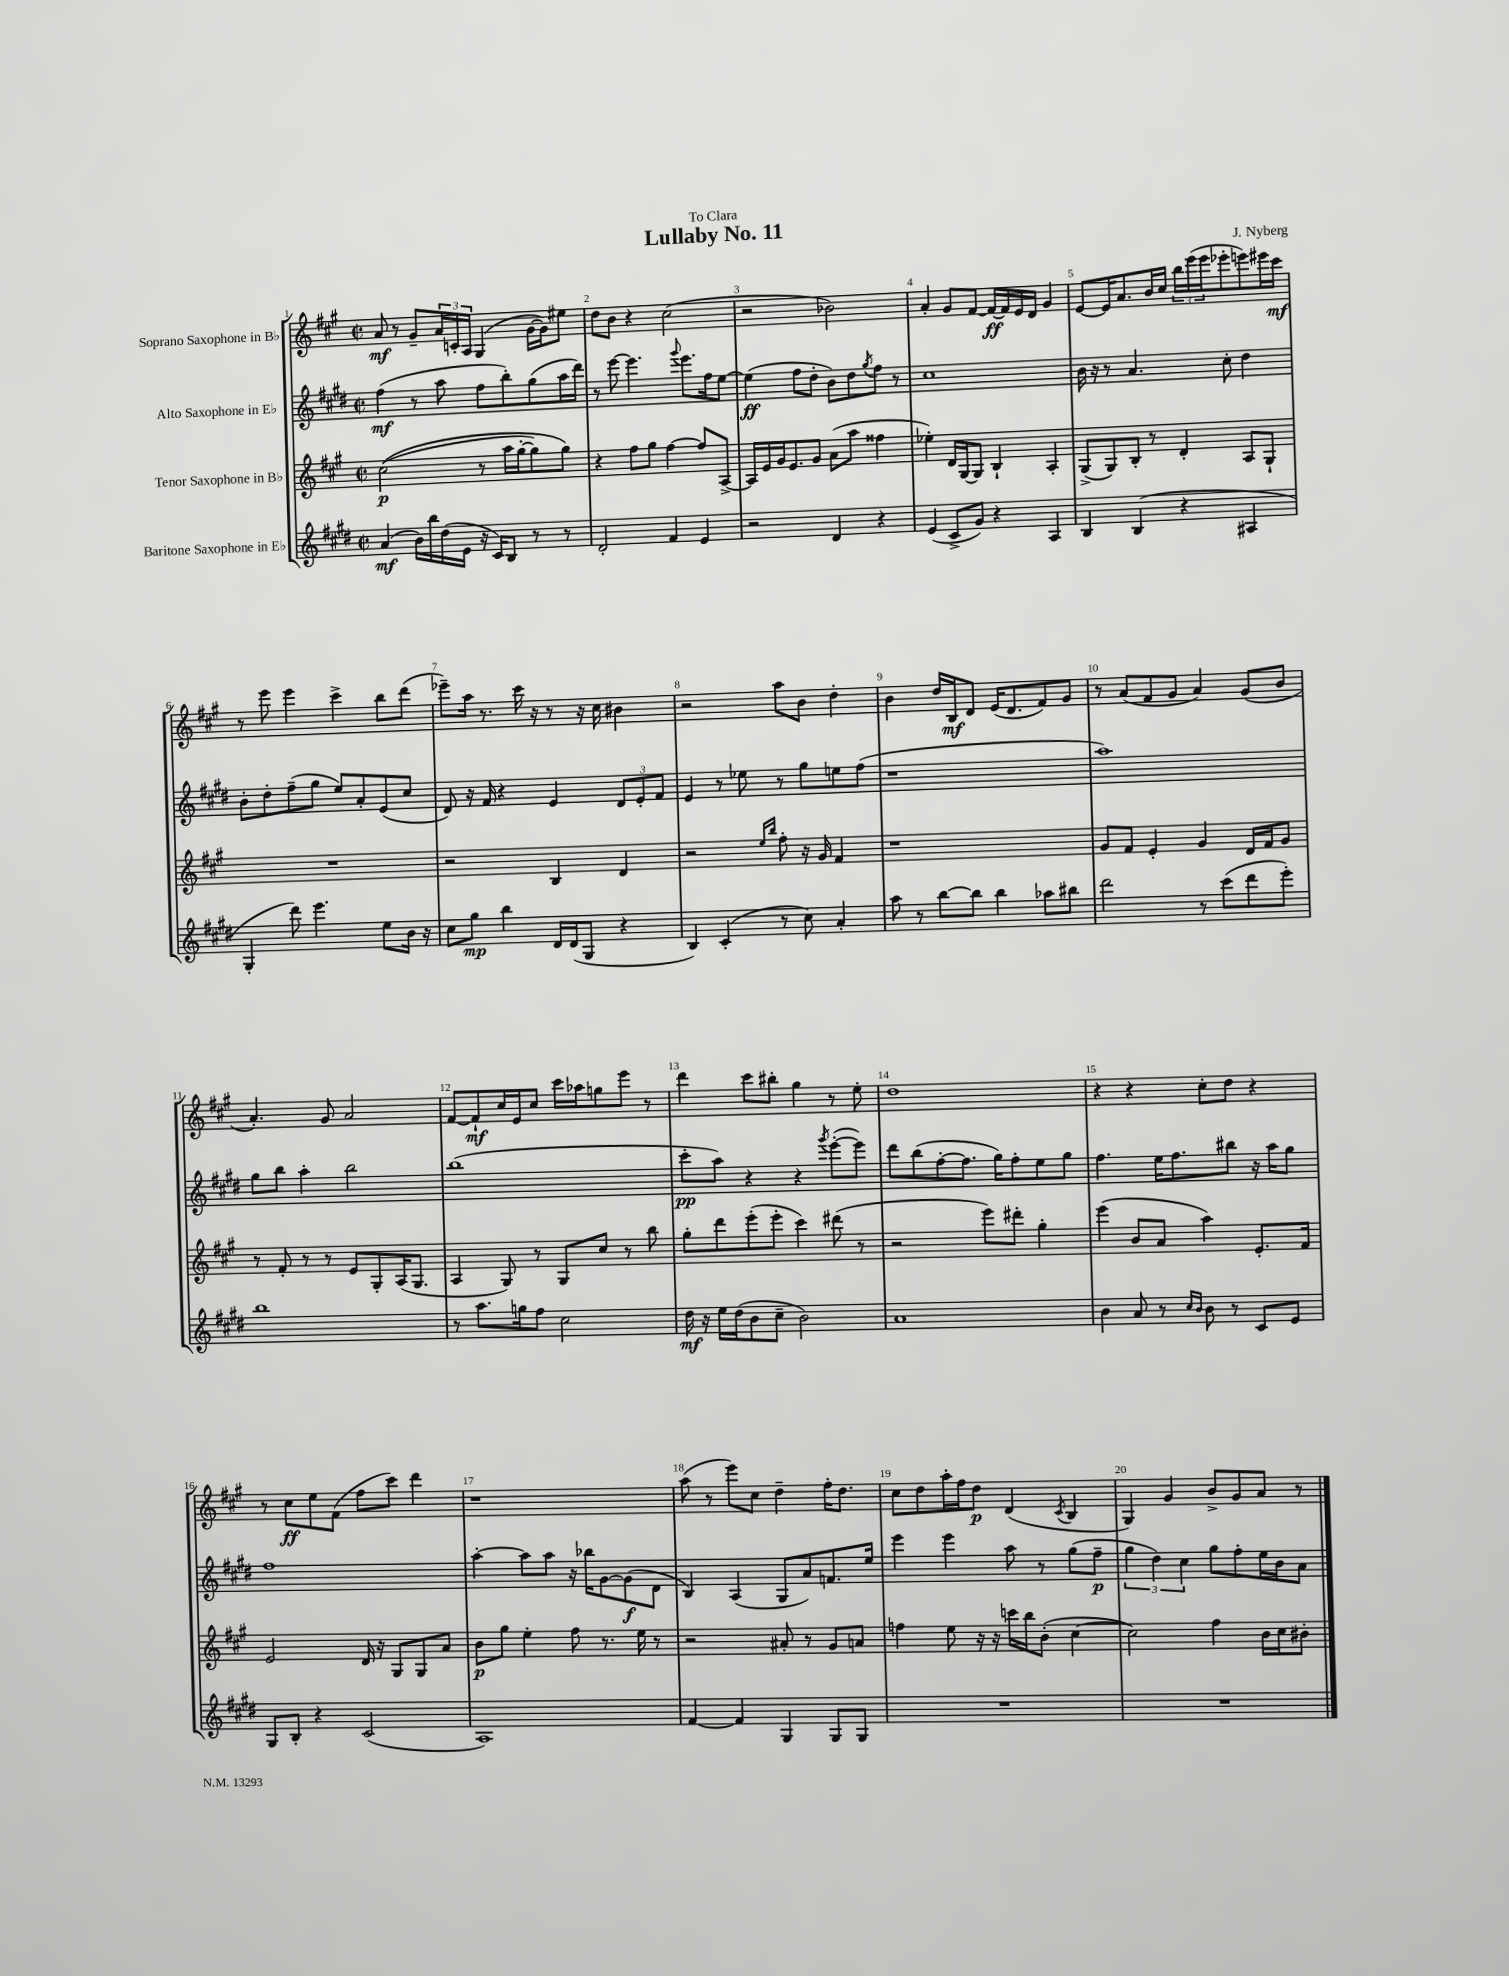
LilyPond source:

\header { title = "Lullaby No. 11" composer = "J. Nyberg" dedication = "To Clara" }
<<
\new StaffGroup <<
\new Staff = "s0" \with { instrumentName = "Soprano Saxophone in Bb" } {
    \clef treble \key a \major \defaultTimeSignature \time 2/2
    a'8\mf r8 gis'8-- \tuplet 3/2 { a'16 c'16-. a16 } gis4( gis'16~ gis'16) eis''8 |
    d''8 b'8 r4 cis''2( |
    r2 bes'2) |
    a'4-. gis'8 fis'8~ fis'16~\ff fis'16 e'16 d'16 gis'4 |
    e'8~ e'16 a'8. b'16 cis''16 \tuplet 3/2 { b''16 e'''16( e'''16 } ees'''8-. e'''8) eis'''16 cis'''16\mf |
    r8 e'''8 e'''4 cis'''4-> b''8 d'''8( |
    ees'''8--) a''16 r8. cis'''16 r16 r8 r16 cis''16 bis'4 |
    r2 a''8 b'8 d''4-. |
    b'4 d''16 b16\mf d'8 e'16( d'8. fis'8) gis'8 |
    r8 a'8( fis'8 gis'8 a'4) gis'8( b'8 |
    a'4.-.) gis'8 a'2 |
    fis'8~ fis'8-!\mf cis''16 e'16 cis''8 cis'''16 aes''16 g''8 e'''8 r8 |
    d'''4 cis'''8 bis''8-. gis''4 r8 e''8-. |
    d''1 |
    r4 r4 cis''8-. d''8 r4 |
    r8 cis''8\ff e''8 fis'8( fis''8 cis'''8) d'''4 |
    r1 |
    a''8( r8 e'''8) cis''8 d''4-- fis''16-. d''8. |
    cis''8 d''8 a''16-. fis''16 d''8\p d'4( \acciaccatura { cis'8 } b4 |
    gis4) gis'4 b'8-> gis'8 a'8 r8 \bar "|." |
}
\new Staff = "s1" \with { instrumentName = "Alto Saxophone in Eb" } {
    \clef treble \key e \major \defaultTimeSignature \time 2/2
    fis''4\mf( r8 a''8 fis''8 b''8-.) gis''8( a''16 dis'''16) |
    r8 e'''8~ e'''4. \appoggiatura { gis'''8 } e'''8. fis''16 e''8~ |
    e''4\ff( fis''8 dis''8-. b'8) dis''8 \acciaccatura { gis''8 } fis''8 r8 |
    cis''1 |
    b'16 r16 r8 a'4. cis''8-. dis''4 |
    b'8-. dis''8-. fis''8--( gis''8 e''8) a'8-. e'8( cis''8 |
    dis'8) r16 fis'16 r4 e'4 \tuplet 3/2 { dis'8 e'8-. fis'8 } |
    e'4 r8 ees''8 r8 gis''8 e''8 fis''8( |
    r1 |
    a''1) |
    gis''8 b''8 a''4-. b''2 |
    b''1( |
    cis'''8-.\pp a''8) r4 r4 \acciaccatura { gis'''8 } e'''8~-.( e'''8) |
    dis'''8 b''8( fis''8~-. fis''8. gis''16) fis''8-. e''8 gis''8 |
    fis''4. e''16 fis''8. bis''8 r16 a''16 gis''8 |
    fis''1 |
    a''4~-. a''8 a''8 r16 bes''16 gis'8~ gis'8\f( dis'8 |
    b4) a4( gis8 a'8) f'8. e''16 |
    e'''4 e'''4 a''8 r8 gis''8( fis''8--\p |
    \tuplet 3/2 { gis''4 dis''4) cis''4 } gis''8 fis''8-. e''16 b'16 a'8 \bar "|." |
}
\new Staff = "s2" \with { instrumentName = "Tenor Saxophone in Bb" } {
    \clef treble \key a \major \defaultTimeSignature \time 2/2
    cis''2\p(\( r8 a''16 gis''16~-. gis''8) gis''8\) |
    r4 fis''8 gis''8 fis''4~ fis''8 a8~-> |
    a16 e'16 gis'16 e'8. gis'8 a'8( a''8 fisis''4 |
    ees''4-.) d'16 gis16~ gis8 b4-! a4-. |
    gis8->( gis8) b8-. r8 d'4-. a8 gis8-! |
    R1 |
    r2 b4 d'4 |
    r2 \grace { e''16 b''16 } fis''8-. r16 gis'16 fis'4 |
    r1 |
    gis'8 fis'8 e'4-. gis'4 d'16 fis'16 gis'8 |
    r8 fis'8-. r8 r8 e'8 gis8-. a16( gis8. |
    a4 gis8) r8 gis8 cis''8 r8 b''8 |
    gis''8-. d'''8 e'''8-.( e'''8-. cis'''4) dis'''8( r8 |
    r2 e'''8) dis'''8-. gis''4-. |
    e'''4( b'8 a'8 a''4) e'8.-. fis'16 |
    e'2 d'16 r16 gis8 gis8 a'8 |
    b'8\p gis''8 e''4-. fis''8 r8. e''16 r8 |
    r2 ais'8-. r8 gis'8 a'8 |
    f''4 e''8 r16 r16 c'''16 b''16 b'8-.( cis''4~ |
    cis''2) fis''4 b'16 cis''16 bis'8-. \bar "|." |
}
\new Staff = "s3" \with { instrumentName = "Baritone Saxophone in Eb" } {
    \clef treble \key e \major \defaultTimeSignature \time 2/2
    a'4\mf( b'16) b''16 dis''16( e'16 r16 cis'16) b8 r8 r8 |
    dis'2-. fis'4 e'4 |
    r2 dis'4 r4 |
    e'4( cis'8-> gis'8) r4 a4 |
    b4 b4( r4 ais4 |
    gis4-. dis'''8) e'''4. e''8 b'16 r16 |
    cis''8 gis''8\mp b''4 dis'16 dis'16( gis8 r4 |
    b4) cis'4-.( r8 cis''8) a'4-. |
    a''8 r8 b''8~ b''8 b''4 aes''8 bis''8 |
    dis'''2 r8 cis'''8( dis'''8 e'''8-.) |
    b''1 |
    r8 a''8. g''16 fis''8 cis''2 |
    dis''16\mf r16 e''16 dis''16( b'8 cis''8-- b'2) |
    a'1 |
    b'4 a'8 r8 \grace { cis''16 b'16 } b'8 r8 cis'8 e'8 |
    gis8 b8-. r4 cis'2( |
    a1) |
    fis'4~ fis'4 gis4 gis8 gis8 |
    R1 |
    R1 \bar "|." |
}
>>
>>
\layout { \context { \Score \override BarNumber.break-visibility = ##(#f #t #t) barNumberVisibility = #all-bar-numbers-visible } }
